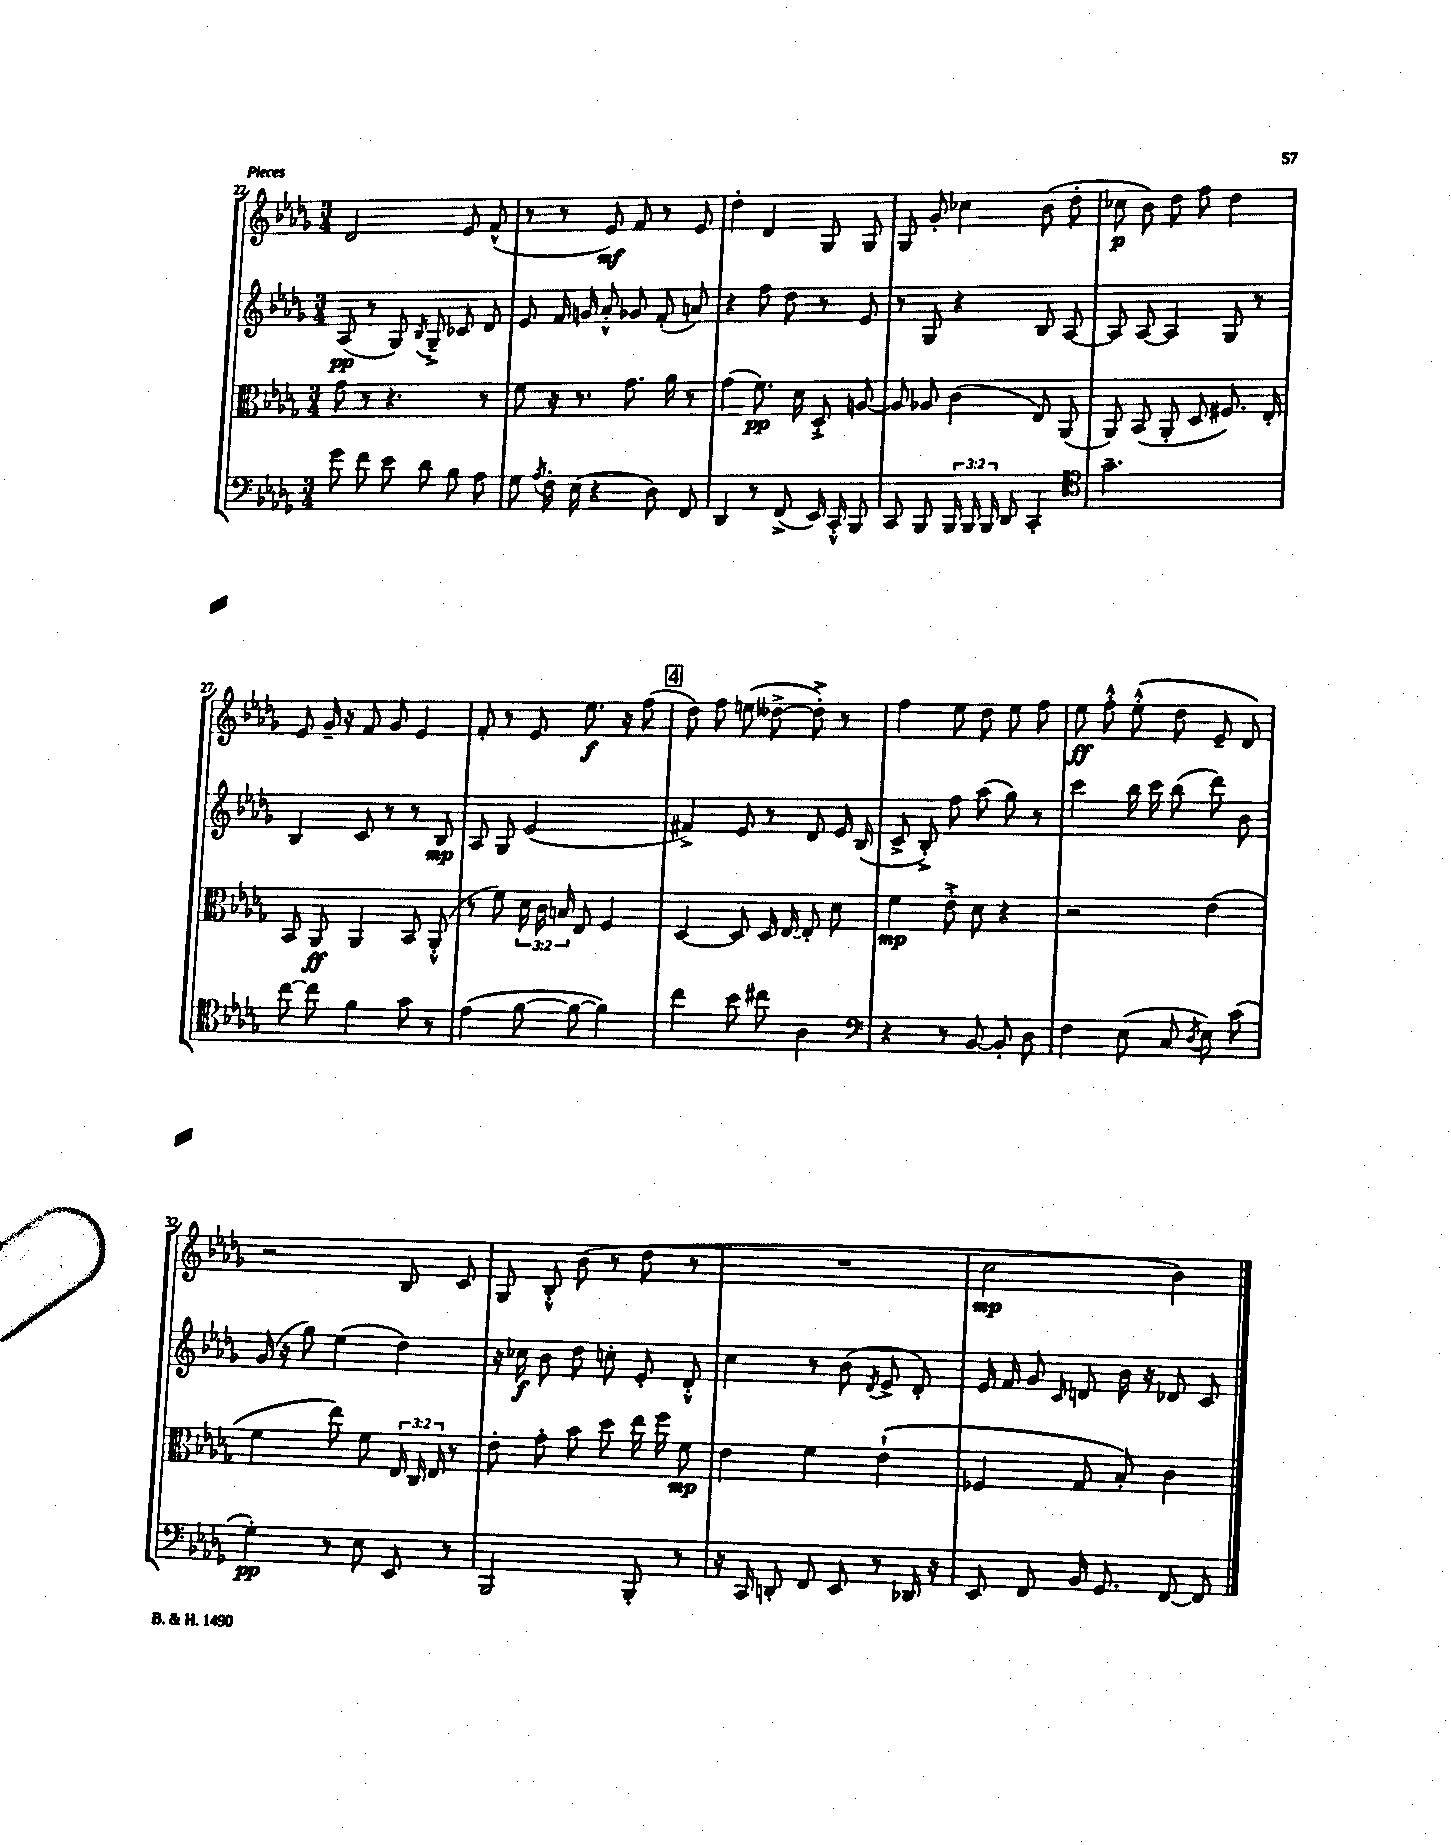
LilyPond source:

<<
\new StaffGroup <<
\new Staff = "s0" {
    \clef treble \key des \major \numericTimeSignature \time 3/4
    \autoBeamOff des'2 ees'8 f'8-^( |
    r8 r8 ees'8\mf) f'8 r8 ees'8 |
    des''4-. des'4 ges8 ges8 |
    ges8 ges'8-. ces''4 bes'8( des''8-. |
    ces''8\p bes'8) des''8 f''8 des''4 |
    ees'8 ges'16-- r16 f'8 ges'8 ees'4 |
    f'8-. r8 ees'8 ees''8.\f r16 f''8( |
    \mark \markup { \box "4" } des''8) f''8 e''8( deses''8~-> deses''8-.->) r8 |
    f''4 ees''8 des''8 ees''8 f''8 |
    ees''8\ff f''8-.-^ ees''8-.-^( des''8 ees'8-- des'8) |
    r2 bes8 c'8 |
    ges8 bes8-.-^ bes'8( r8 des''8 r8 |
    R2. |
    c''2\mp bes'4) \bar "|." |
}
\new Staff = "s1" {
    \clef treble \key des \major \numericTimeSignature \time 3/4
    \autoBeamOff aes8\pp( r8 ges8) \acciaccatura { bes8 } ges8---> ces'8 des'8 |
    ees'8 f'16 g'16 aes'8-.-^ ges'8 f'8-.( a'8) |
    r4 f''8 des''8 r8 ees'8 |
    r8 ges8 r4 bes8 aes8~ |
    aes8 aes8~ aes4 ges8 r8 |
    bes4 c'8 r8 r8 bes8\mp |
    aes8 ges8 ees'2( |
    \mark \markup { \box "4" } fis'4->) ees'8 r8 des'8 ees'16 bes16( |
    c'8-> bes8-.->) f''8 aes''8( ges''8) r8 |
    c'''4 bes''16 c'''16 bes''8( des'''8) bes'8 |
    ges'16( r16 ges''8) ees''4( des''4) |
    r16 ces''16\f bes'8 des''8 c''8-. ees'8-. des'8-.-^ |
    c''4 r8 bes'8( \acciaccatura { des'8 } ees'8-> des'8-.) |
    ees'16 f'16 ges'8 \grace { c'16 } d'8 bes'16 r16 des'8 c'8 \bar "|." |
}
\new Staff = "s2" {
    \clef alto \key des \major \numericTimeSignature \time 3/4 \override Staff.TupletNumber.text = #tuplet-number::calc-fraction-text
    \autoBeamOff ges'8 r8 r4. r8 |
    f'8 r16 r8. ges'8. aes'16 r8 |
    ges'4( f'8.\pp) des'16 des8-.-> a8~ |
    a8 aes8 c'4( ees8) aes,8( |
    aes,8) bes,8( aes,8-. des8 fis8.) ees16-. |
    bes,8 aes,8\ff aes,4 bes,8 aes,8-.-^( |
    r8 f'8) \tuplet 3/2 { des'16 c'16 b16 } ees8 f4 |
    \mark \markup { \box "4" } des4~ des8 des16 ees16~ ees8-. des'8 |
    f'4\mp ees'8-.-> des'8 r4 |
    r2 ees'4( |
    f'4 ees''8) f'8 \tuplet 3/2 { ees16 c16 ees16 } r8 |
    ees'8-. ges'8-. bes'8 des''8 ees''16 f''16 f'8\mp |
    ees'4 f'4 ees'4-!( |
    fes4 ges8 bes8-.) c'4 \bar "|." |
}
\new Staff = "s3" {
    \clef bass \key des \major \numericTimeSignature \time 3/4 \override Staff.TupletNumber.text = #tuplet-number::calc-fraction-text
    \autoBeamOff ges'8 f'8 ees'8 des'8 bes8 aes8 |
    ges8 \acciaccatura { aes8 } f16-. ees16( r4 des8) f,8 |
    des,4 r8 f,8->( ees,16) c,16-.-^ bes,,8 |
    c,8 bes,,8 \tuplet 3/2 { bes,,16 bes,,16 bes,,16 } des,8 c,4-. |
    \clef tenor ges'2.-- |
    c''8~ c''8 f'4 ges'8 r8 |
    ees'4( f'8~ f'8~ f'4) |
    \mark \markup { \box "4" } c''4 bes'8 cis''8 aes4 |
    \clef bass r4 r8 bes,8~ bes,8-. des8 |
    f4 ees8( c8 \acciaccatura { des8 } ees8) c'8( |
    ges4-.\pp) r8 ees8 ees,8 r8 |
    bes,,2 bes,,8-. r8 |
    r16 c,16 d,8-. f,8 ees,8 r8 des,16 r16 |
    ees,8 f,8 bes,16 ges,8. f,8~ f,8 \bar "|." |
}
>>
>>
\layout { \context { \Score currentBarNumber = #22 } }
